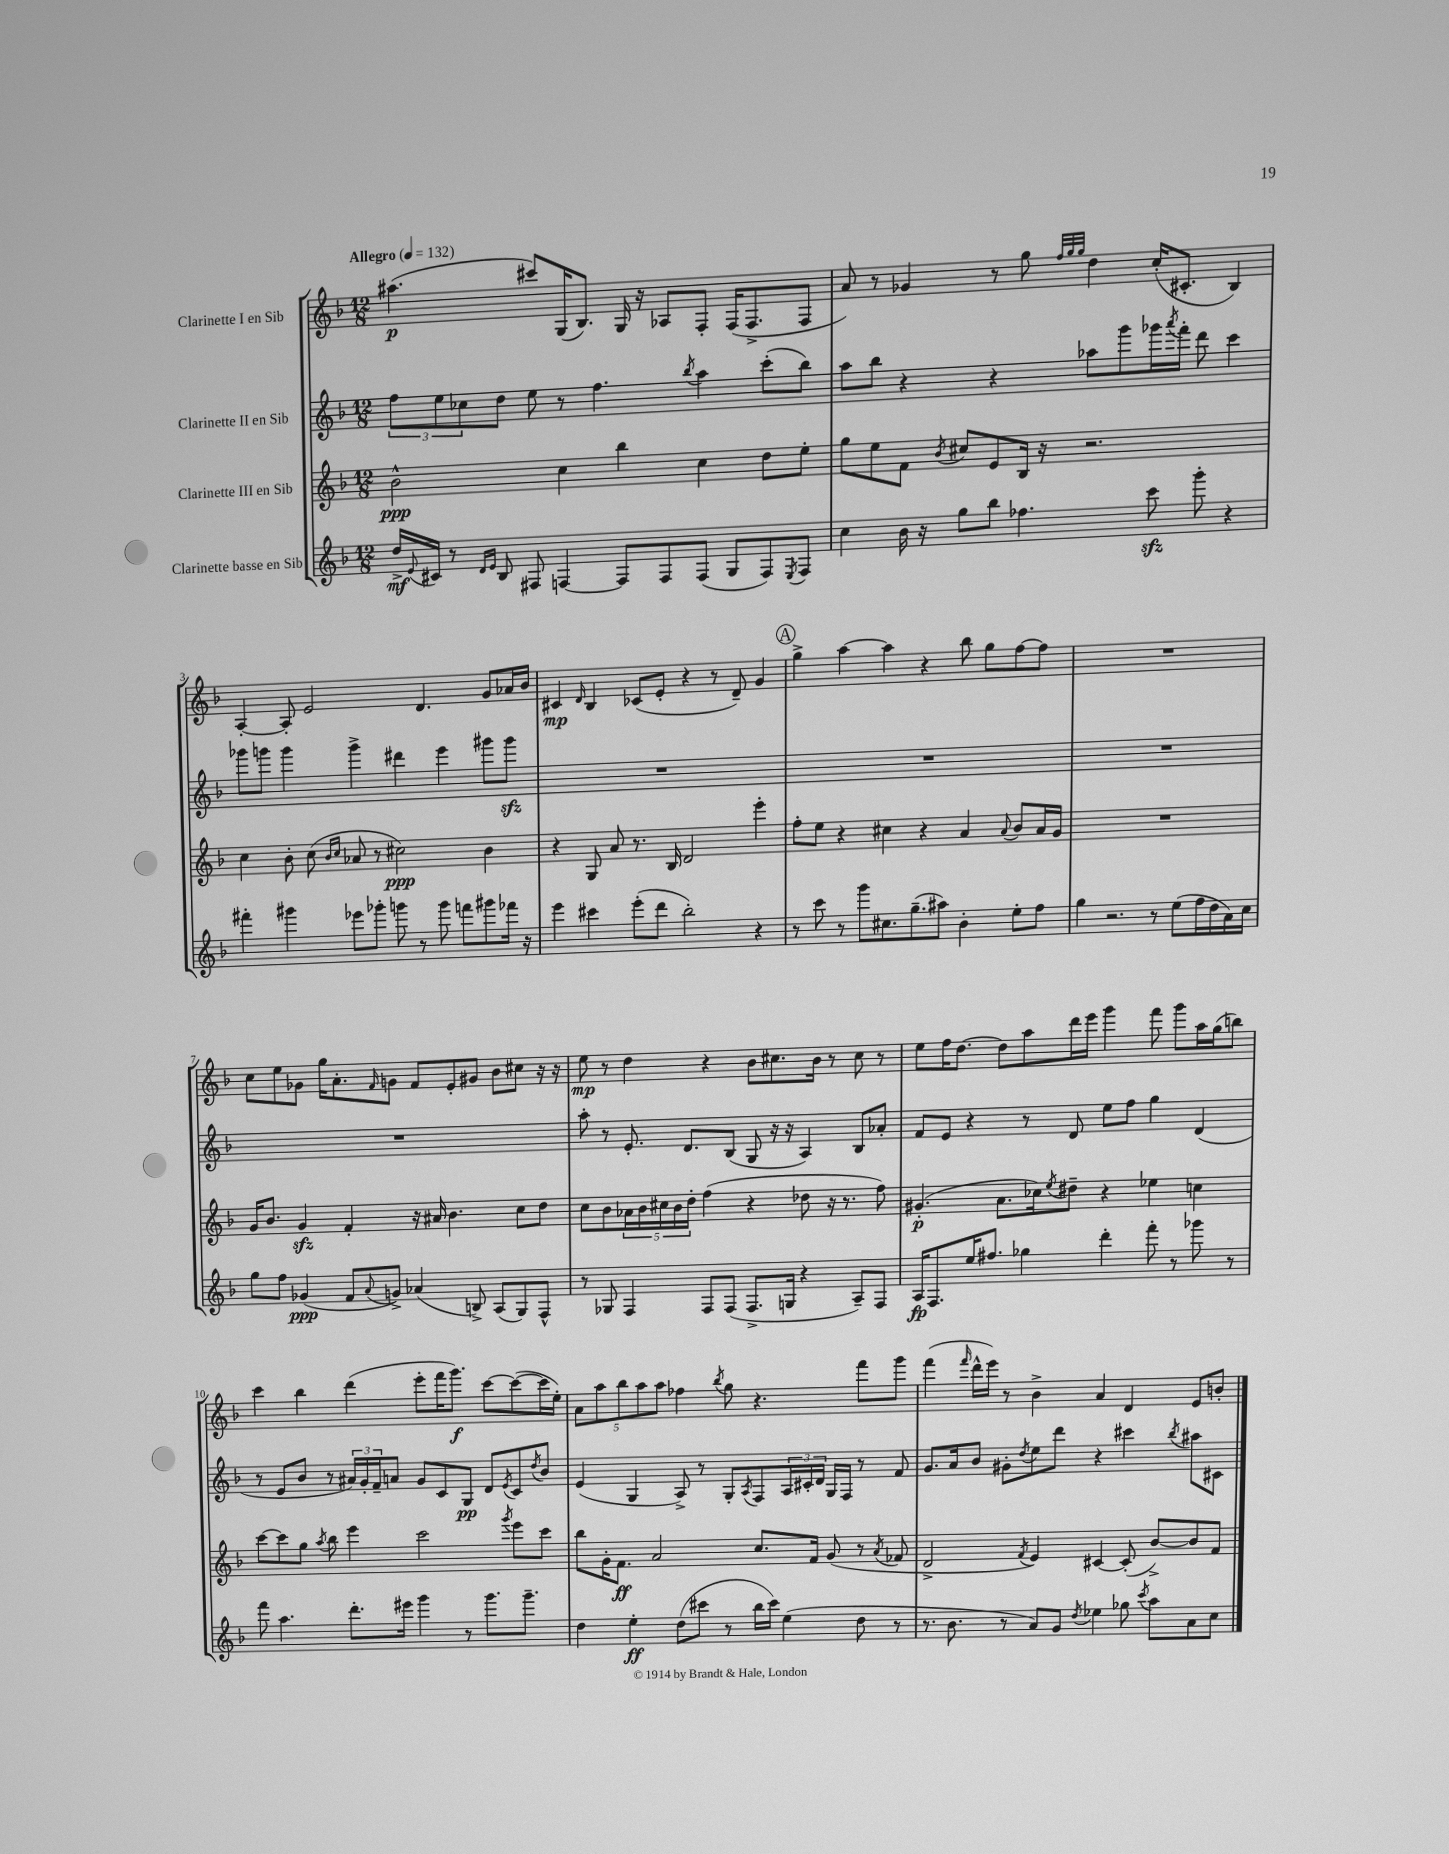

**kern	**dynam	**kern	**dynam	**kern	**dynam	**kern	**dynam
*part4	*part4	*part3	*part3	*part2	*part2	*part1	*part1
*staff4	*staff4	*staff3	*staff3	*staff2	*staff2	*staff1	*staff1
*I"Clarinette basse en Sib	*	*I"Clarinette III en Sib	*	*I"Clarinette II en Sib	*	*I"Clarinette I en Sib	*
*clefG2	*	*clefG2	*	*clefG2	*	*clefG2	*
*k[b-]	*	*k[b-]	*	*k[b-]	*	*k[b-]	*
*M12/8	*	*M12/8	*	*M12/8	*	*M12/8	*
*MM132	*	*MM132	*	*MM132	*	*MM132	*
=1	=1	=1	=1	=1	=1	=1	=1
!	!	!	!	!	!	!LO:TX:a:B:t=Allegro	!
16dd^/LL	mf	2b-^^\	ppp	12ff\L	.	(4.aa#X\	p
8qqe/	.	.	.	.	.	.	.
16c#X/JJ	.	.	.	.	.	.	.
.	.	.	.	12ee\	.	.	.
8r	.	.	.	.	.	.	.
.	.	.	.	12cc-X\	.	.	.
16qqd/LL	.	.	.	.	.	.	.
16qqe/JJ	.	.	.	.	.	.	.
8B-/	.	.	.	8dd\J	.	.	.
8F#X/	.	.	.	8ee\	.	8ccc#X/L)	.
[4Fn/	.	4cc\	.	8r	.	(16G/K	.
.	.	.	.	.	.	8.B-/J)	.
.	.	.	.	4.ff\	.	.	.
8F/L]	.	4bb-\	.	.	.	16G/	.
.	.	.	.	.	.	16r	.
8F/	.	.	.	.	.	8A-X/L	.
.	.	.	.	8qbb-/	.	.	.
(8F/J	.	4cc\	.	4aa\	.	8F'/J	.
8G/L	.	.	.	.	.	(16F/KL	.
.	.	.	.	.	.	8.F^/	.
8F/)	.	8dd\L	.	(8ccc'\L	.	.	.
8qE/	.	.	.	.	.	.	.
8F/J	.	8ee'\J	.	8bb-\J)	.	8F/J	.
=2	=2	=2	=2	=2	=2	=2	=2
4cc\	.	8gg\L	.	8aa\L	.	8a/)	.
.	.	8ee\	.	8bb-\J	.	8r	.
16b-\	.	8f\J	.	4r	.	4g-X/	.
16r	.	.	.	.	.	.	.
.	.	8qb-/	.	.	.	.	.
8gg\L	.	8cc#X/L	.	.	.	.	.
8bb-\J	.	8e/	.	4r	.	8r	.
4.ff-X\	.	16B-/Jk	.	.	.	8gg\	.
.	.	16r	.	.	.	.	.
.	.	.	.	.	.	32qqff/LLL	.
.	.	.	.	.	.	32qqgg/	.
.	.	.	.	.	.	32qqgg/JJJ	.
.	.	2.r	.	8aa-X\L	.	4dd\	.
.	.	.	.	8ggg\	.	.	.
8ccczz\	.	.	.	16ggg-X\L	.	(16cc'/KL	.
.	.	.	.	8qaaa/	.	.	.
.	.	.	.	16fff'\JJ	.	8.c#X'/J	.
8ggg'\	.	.	.	8ddd\	.	.	.
4r	.	.	.	4ccc\	.	4B-/)	.
!!LO:LB:g=z
=3	=3	=3	=3	=3	=3	=3	=3
4fff#X'\	.	4cc\	.	8ggg-X\L	.	[4A'/	.
.	.	.	.	8gggn\J	.	.	.
4ggg#X\	.	8b-'\	.	4ggg\	.	8A'/]	.
.	.	(8cc\	.	.	.	2e/	.
.	.	16qqb-/LL	.	.	.	.	.
.	.	16qqcc/JJ	.	.	.	.	.
8eee-X\L	.	8a-X/	.	4ggg^\	.	.	.
8ggg-X'\J	.	8r	.	.	.	.	.
8gggn\	.	2cc#X\)	ppp	4ddd#X\	.	.	.
8r	.	.	.	.	.	4.d/	.
8ggg\	.	.	.	4eee\	.	.	.
8fffn\L	.	.	.	.	.	.	.
8ggg#X\	.	4b-\	.	8ggg#X\L	.	8g/L	.
16fff-X\Jk	.	.	.	8ggg#zz\J	.	16a-X/L	.
16r	.	.	.	.	.	16b-/JJ	.
=4	=4	=4	=4	=4	=4	=4	=4
4eee\	.	4r	.	1.r	.	4c#X/	mp
.	.	.	.	.	.	16qqd/	.
4ccc#X\	.	8G/	.	.	.	4B-/	.
.	.	8a/	.	.	.	.	.
(8eee'\L	.	8.r	.	.	.	(8c-X/L	.
8ddd\J	.	.	.	.	.	8e'/J	.
.	.	16B-/	.	.	.	.	.
2bb-'\)	.	2d/	.	.	.	4r	.
.	.	.	.	.	.	8r	.
.	.	.	.	.	.	8d~/)	.
4r	.	4eee'\	.	.	.	4g/	.
!!LO:REH:place=s1:t=A
=5	=5	=5	=5	=5	=5	=5	=5
8r	.	8ff'\L	.	1.r	.	4gg^\	.
8ccc\	.	8ee\J	.	.	.	.	.
8r	.	4r	.	.	.	[4aa\	.
8ggg\L	.	.	.	.	.	.	.
8.cc#X\	.	4cc#X\	.	.	.	4aa\]	.
(8.gg~\	.	.	.	.	.	.	.
.	.	4r	.	.	.	4r	.
8aa#X\J)	.	.	.	.	.	.	.
4b-'\	.	4a/	.	.	.	8bb-\	.
.	.	.	.	.	.	8gg\L	.
.	.	8qqa/	.	.	.	.	.
8ee'\L	.	8b-/L	.	.	.	[8ff\	.
8ff\J	.	16a/L	.	.	.	8ff\J]	.
.	.	16g/JJ	.	.	.	.	.
=6	=6	=6	=6	=6	=6	=6	=6
4gg\	.	1.r	.	1.r	.	1.r	.
2.r	.	.	.	.	.	.	.
8r	.	.	.	.	.	.	.
(8ee\L	.	.	.	.	.	.	.
16ff\L	.	.	.	.	.	.	.
16dd\	.	.	.	.	.	.	.
16a\)	.	.	.	.	.	.	.
16cc\JJ	.	.	.	.	.	.	.
!!LO:LB:g=z
=7	=7	=7	=7	=7	=7	=7	=7
8gg\L	.	16g/KL	.	1.r	.	8cc\L	.
.	.	8.b-/J	.	.	.	.	.
8ff\J	.	.	.	.	.	8ee\	.
(4g-X/	ppp	4gzz/	.	.	.	8g-X\J	.
.	.	.	.	.	.	16gg\KL	.
.	.	.	.	.	.	8.a'\	.
8f/L	.	4f'/	.	.	.	.	.
8qqa/	.	.	.	.	.	16qqf/	.
8gn^/J)	.	.	.	.	.	8gn\J	.
(4a-X/	.	16r	.	.	.	8f/L	.
.	.	16a#X/	.	.	.	.	.
.	.	4.b-\	.	.	.	8e'/	.
8Bn^/)	.	.	.	.	.	8g#X/J	.
(8A/L	.	.	.	.	.	8b-\L	.
8G/)	.	8cc\L	.	.	.	8cc#X\J	.
8F^^/J	.	8dd\J	.	.	.	16r	.
.	.	.	.	.	.	16r	.
=8	=8	=8	=8	=8	=8	=8	=8
8r	.	8cc\L	.	8aa'\	.	8ee\	mp
8G-X/	.	8b-\	.	8r	.	8r	.
4F/	.	20a-X\L	.	8.e'/	.	4dd\	.
.	.	20b-\	.	.	.	.	.
.	.	20cc#X\	.	.	.	.	.
.	.	20b-\	.	.	.	.	.
.	.	.	.	8.d/L	.	.	.
.	.	20dd'\JJ	.	.	.	.	.
8F/L	.	(4ff\	.	.	.	4r	.
(8F/J	.	.	.	(8B-/J	.	.	.
8.F^/L	.	4r	.	8G/	.	8b-\L	.
.	.	.	.	16r	.	8.cc#X\	.
16Gn/Jk	.	.	.	16r	.	.	.
4r	.	8dd-X\	.	4A/)	.	.	.
.	.	.	.	.	.	16b-\Jk	.
.	.	16r	.	.	.	8r	.
.	.	8.r	.	.	.	.	.
8A~/L)	.	.	.	8B-/L	.	8cc#\	.
8F/J	.	8ff\)	.	8a-X'/J	.	8r	.
=9	=9	=9	=9	=9	=9	=9	=9
16A/KL	fp	(4.g#X'/	p	8f/L	.	8ee\L	.
8.F/	.	.	.	.	.	.	.
.	.	.	.	8e/J	.	16ff\K	.
.	.	.	.	.	.	[8.dd\J	.
16ee/K	.	.	.	4r	.	.	.
8.ff#X/J	.	.	.	.	.	.	.
.	.	8.a\L	.	.	.	8dd\L]	.
4gg-X\	.	.	.	8r	.	8aa\	.
.	.	16cc-X\k)	.	.	.	.	.
.	.	8qee/	.	.	.	.	.
.	.	8dd#X~\J	.	8d/	.	16ddd\L	.
.	.	.	.	.	.	16eee\JJ	.
4ddd'\	.	4r	.	8ee\L	.	4ggg\	.
.	.	.	.	8ff\J	.	.	.
8fff'\	.	4ee-X\	.	4gg\	.	8fff\	.
8r	.	.	.	.	.	8ggg\L	.
8ggg-X\	.	4ccn\	.	(4d/	.	16aa\L	.
.	.	.	.	.	.	(16gg\J	.
8r	.	.	.	.	.	8bbn\J)	.
!!LO:LB:g=z
=10	=10	=10	=10	=10	=10	=10	=10
8fff\	.	[8ccc\L	.	8r	.	4ccc\	.
4.aa\	.	8ccc\]	.	8e/L	.	.	.
.	.	8gg\J	.	8b-/J	.	4bb-\	.
.	.	8qaa/	.	.	.	.	.
.	.	8bb-\	.	8r	.	.	.
8.ddd'\L	.	4eee\	.	24a#X/LL)	.	(4ddd\	.
.	.	.	.	24g'/	.	.	.
.	.	.	.	24f~/J	.	.	.
.	.	.	.	8an/J	.	.	.
16eee#X\Jk	.	.	.	.	.	.	.
4ggg\	.	2ccc\	.	8g/L	.	8eee'\L	.
.	.	.	.	8c/	.	16fff\K	.
.	.	.	.	.	.	8.ggg\J)	f
8r	.	.	.	8G/J	pp	.	.
8.ggg\L	.	.	.	8d/L	.	[8ccc\L	.
.	.	8qggg/	.	8qe/	.	.	.
.	.	8eee\L	.	8c/	.	(8ccc\_	.
8.ggg~\J	.	.	.	.	.	.	.
.	.	.	.	8qdd/	.	.	.
.	.	8ccc\J	.	8b-/J	.	16ccc\L]	.
.	.	.	.	.	.	16ee'\JJ)	.
=11	=11	=11	=11	=11	=11	=11	=11
4dd\	.	8bb-\L	.	(4e/	.	10a\L	.
.	.	.	.	.	.	10aa\	.
.	.	16g'\K	.	.	.	.	.
.	.	8.f\J	ff	.	.	.	.
.	.	.	.	.	.	10bb-\	.
4ee'\	ff	.	.	4G/	.	.	.
.	.	.	.	.	.	10aa\	.
.	.	2a/	.	.	.	.	.
.	.	.	.	.	.	10aa\J	.
(8dd\L	.	.	.	8A^/)	.	4ff-X\	.
8ccc#X\J	.	.	.	8r	.	.	.
.	.	.	.	.	.	8qbb-/	.
8r	.	.	.	8G'/L	.	8gg\	.
.	.	.	.	8qA/	.	.	.
16bb-\LL	.	8.cc/L	.	8F/	.	4.r	.
16ccc#\JJ)	.	.	.	.	.	.	.
(4ee\	.	.	.	24A/L	.	.	.
.	.	.	.	24c#X'/	.	.	.
.	.	16f/Jk	.	.	.	.	.
.	.	.	.	24d/JJ	.	.	.
.	.	(8g/	.	16G/LL	.	.	.
.	.	.	.	16F/JJ	.	.	.
8dd\	.	8r	.	8r	.	8fff\L	.
.	.	8qa/	.	.	.	.	.
8r	.	8f-X/	.	8f/	.	8ggg\J	.
=12	=12	=12	=12	=12	=12	=12	=12
8.r	.	2d^/	.	8.g/L	.	(4fff\	.
8.b-\	.	.	.	16a/k	.	.	.
.	.	.	.	.	.	16qqfff/	.
.	.	.	.	8b-/J	.	16ddd^^\LL	.
.	.	.	.	.	.	16eee\JJ)	.
8r	.	.	.	8g#X'\L	.	8r	.
.	.	8qf/	.	8qdd/	.	.	.
8a/L)	.	4e/)	.	8ee\	.	4b-^\	.
8g/J	.	.	.	8ddd\J	.	.	.
8qdd/	.	.	.	.	.	.	.
4ee-X\	.	[4c#X/	.	4r	.	4a/	.
8gg-X\	.	(8c#'/]	.	4ccc#X\	.	4d/	.
8qccc/	.	.	.	.	.	.	.
8aa\L	.	[8b-^/L)	.	.	.	.	.
.	.	.	.	8qbb-/	.	.	.
8a\	.	8b-/]	.	8aa#X\L	.	8e/L	.
8cc\J	.	8f/J	.	8c#X\J	.	8bn'/J	.
==	==	==	==	==	==	==	==
*-	*-	*-	*-	*-	*-	*-	*-
